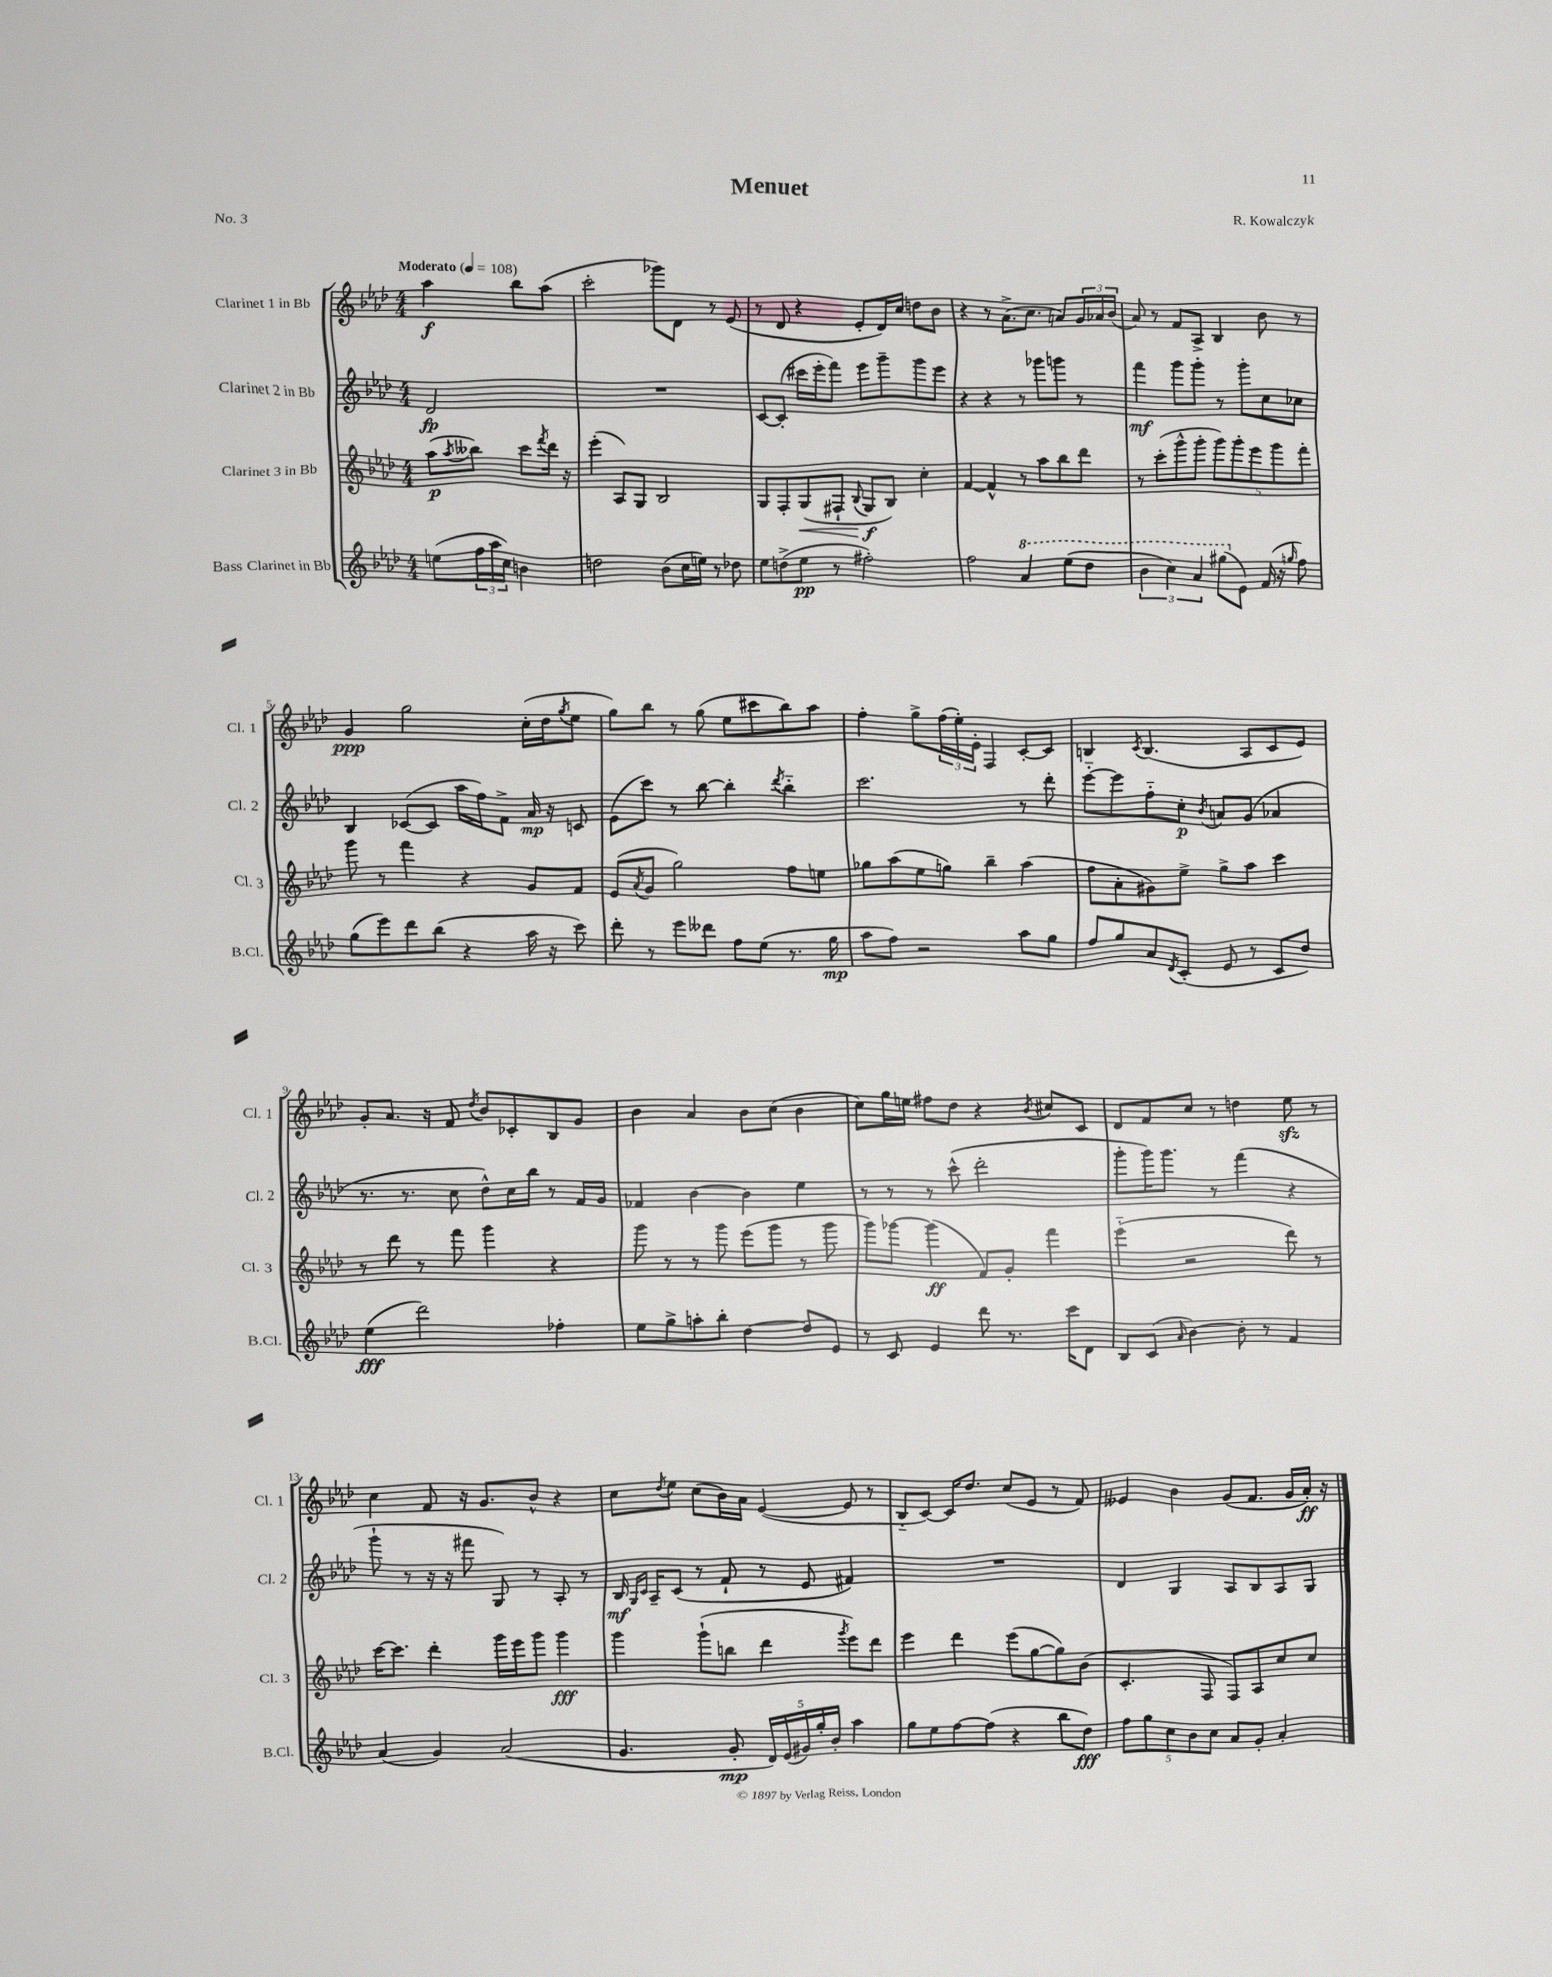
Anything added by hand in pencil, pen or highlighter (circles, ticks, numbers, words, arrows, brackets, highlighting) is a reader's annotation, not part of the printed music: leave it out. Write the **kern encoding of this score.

**kern	**kern	**kern	**kern
*staff4	*staff3	*staff2	*staff1
*clefG2	*clefG2	*clefG2	*clefG2
*k[b-e-a-d-]	*k[b-e-a-d-]	*k[b-e-a-d-]	*k[b-e-a-d-]
*M4/4	*M4/4	*M4/4	*M4/4
*MM108	*MM108	*MM108	*MM108
(8ee	(8aa-	2d-	4aa-
.	8qaa-	.	.
24ff	8bb--)	.	.
24aa-	.	.	.
24cc)	.	.	.
4b	8ccc	.	8bb-
.	8qfff	.	.
.	16ddd-	.	(8aa-
.	16r	.	.
=	=	=	=
2dd	(4eee-'	1r	2ccc'
.	8A-)	.	.
.	8G	.	.
(8b-	2B-	.	8ggg-)
16cc	.	.	8d-
16ee)	.	.	.
8r	.	.	8r
8dd-	.	.	(8e-
=	=	=	=
8ee-	8G	[8c	8r
(8dd^	8F'	(8c']	8d-
8ee-	(8G	16ccc#	4r
.	.	16eee-'	.
8r	8F#`	8fff)	.
.	8qqB-	.	.
2ff#')	8G	8eee-	8e-'
.	8B-)	8ggg~	16d-)
.	.	.	16cc
.	4cc'	8ggg	8dd
.	.	8eee-	8b-
=	=	=	=
2ff	[4f	4r	4r
.	4f^^]	4r	8r
.	.	.	(8.a-^
4aa-	8r	8r	.
.	.	.	8.cc
.	8aa-	8ggg-	.
(8eee-	8bb-	8ggg	8a)
8ddd-	8ddd-	8r	24g
.	.	.	24a-
.	.	.	(24b-
=	=	=	=
6bb-	8r	4fff	8a-)
.	(8ccc'	.	8r
6ccc)	.	.	.
.	8ggg^^	8ggg	8f
6aa-	.	.	.
.	8ggg'	8ggg'	8A-^
(8ggg#	10ggg)	8r	4B-
.	10ggg'	.	.
8e-)	.	8ggg'	.
.	10eee-	.	.
(16f	.	8cc	8b-
.	10ggg	.	.
16r	.	.	.
16qqgg	.	.	.
8ff)	.	8cc-	8r
.	10fff'	.	.
=	=	=	=
(8gg	8ggg	4B-	4g
8eee-)	8r	.	.
8ddd-	4fff	([8c-	2gg
(8bb-	.	8c-]	.
4r	4r	16aa-	.
.	.	16ff)	.
.	.	8f^	.
16aa-	8g	16a-	(16cc'
16r	.	16r	16dd-
.	.	.	8qgg
8ccc)	8f	8c	8ee-
=	=	=	=
8ddd-'	(8e-	(8e-	8gg)
.	8qa-	.	.
8r	8g	8ccc)	8bb-
8eee-	2gg)	8r	8r
8ddd--	.	[8bb-	(8gg
8ff	.	4bb-']	8ee-
(8ee-	.	.	8ccc#
.	.	8qddd-	.
8.r	8ff	4bb-'~	8bb-)
.	8ee	.	8aa-
16gg	.	.	.
=	=	=	=
8aa-	8gg-	2.ccc	4ff'
8ff)	(8aa-	.	.
2r	8ee-	.	8gg^
.	8gg)	.	(24ff
.	.	.	24ee-')
.	.	.	24e-'
.	4bb-~	.	4F
8aa-	(4aa-	8r	[8c'
8gg	.	8ddd-'	8c]
=	=	=	=
8ff	8ff	[8eee-'~	4B
8gg	8a-'	8eee-]	.
.	.	.	8qc
8a-	8g#)	8ff'~	(4.B
8qd-	.	.	.
(8c'	8ee-^	8cc'	.
.	.	8qb-	.
8e-	8gg^	8a	.
8r	8aa-	(8g	8A-
8c	4ccc	4a-	8c
8dd-)	.	.	8e-)
=	=	=	=
(4ee-	8r	8.r	8g'
.	8ddd-	.	8.a-
.	.	8.r	.
2ddd-)	8r	.	.
.	.	.	16r
.	8fff	8cc	8f
.	.	.	8qdd-
.	4ggg	8dd-^^)	8b-
.	.	16cc	8c-'
.	.	16bb-	.
4ff-'	4r	8r	8B-
.	.	16f	8g
.	.	16g	.
=	=	=	=
8ee-	8ggg	4f-	4b-
8gg^	8r	.	.
8aa'	8r	[4b-	4a-
8bb-'	8ggg	.	.
[4dd-	(8eee-	4b-]	8b-
.	8ggg	.	(8cc
8dd-]	8r	4ee-	4b-
8e-	8ggg	.	.
=	=	=	=
8r	8ggg)	8r	8cc)
8c	[8ggg-	8r	16gg
.	.	.	16ee
4e-	(4ggg-]	8r	8ff#
.	.	(8ccc^^	8dd-
8ddd-	8f)	2ddd-'	4r
8.r	8g'	.	.
.	.	.	8qb-
.	4fff	.	8cc#
16ccc	.	.	.
8d-	.	.	8c
=	=	=	=
8B-	(4eee-'~	8ggg'	8d-
(8c	.	16ggg)	8f
.	.	8.ggg	.
16qqa-	.	.	.
[4b-)	2r	.	8cc
.	.	8r	8r
8b-']	.	(4fff	4dd
8r	.	.	.
4f	8ddd-)	4r	8ee-
.	8r	.	8r
=	=	=	=
(4a-	[16ccc	8ggg`	4cc
.	8.ccc]	.	.
.	.	8r	.
4g)	4ddd-'	16r	8f
.	.	16r	.
.	.	8fff#	16r
.	.	.	8.g
(2a-	16ggg	8G)	.
.	16eee-	.	.
.	8ggg	8r	8b-^^
.	4ggg	8A-'	4r
.	.	8r	.
=	=	=	=
4.g	4ggg	16B-	8cc
.	.	16qqG	.
.	.	16qqc	.
.	.	16A-~	.
.	.	.	8qdd-
.	.	(8c	8ee-
.	(8ggg`	8r	(8cc
8g'	8bb	8f`	16b-)
.	.	.	16a-
20d-)	4ddd-	8r	([4e-
(20e-	.	.	.
20g#)	.	.	.
.	.	8e-	.
20gg'	.	.	.
20b-'	.	.	.
.	8qggg	.	.
4aa-	8eee-)	4f#)	8e-]
.	8ddd-	.	8r
=	=	=	=
8gg	4eee-	1r	8B-'~
8ee-	.	.	[8c)
[8ff	4ddd-	.	16c]
.	.	.	8.dd-
(8ff]	.	.	.
4r	(8eee-	.	(8cc
.	[8gg	.	8e-
8bb-	8gg])	.	8r
8dd-)	(8b-	.	8f)
=	=	=	=
10ff	4.c'	4d-	4e--
10gg	.	.	.
10cc	.	.	.
.	.	4G	4b-
10b-	.	.	.
.	8F	.	.
10cc	.	.	.
8a-	8F)	8A-	(8g
8g'	8A-	8B-	8.f
4a-'	8cc	8A-	.
.	.	.	16g
.	8cc	8G	16a-')
.	.	.	16r
==	==	==	==
*-	*-	*-	*-
